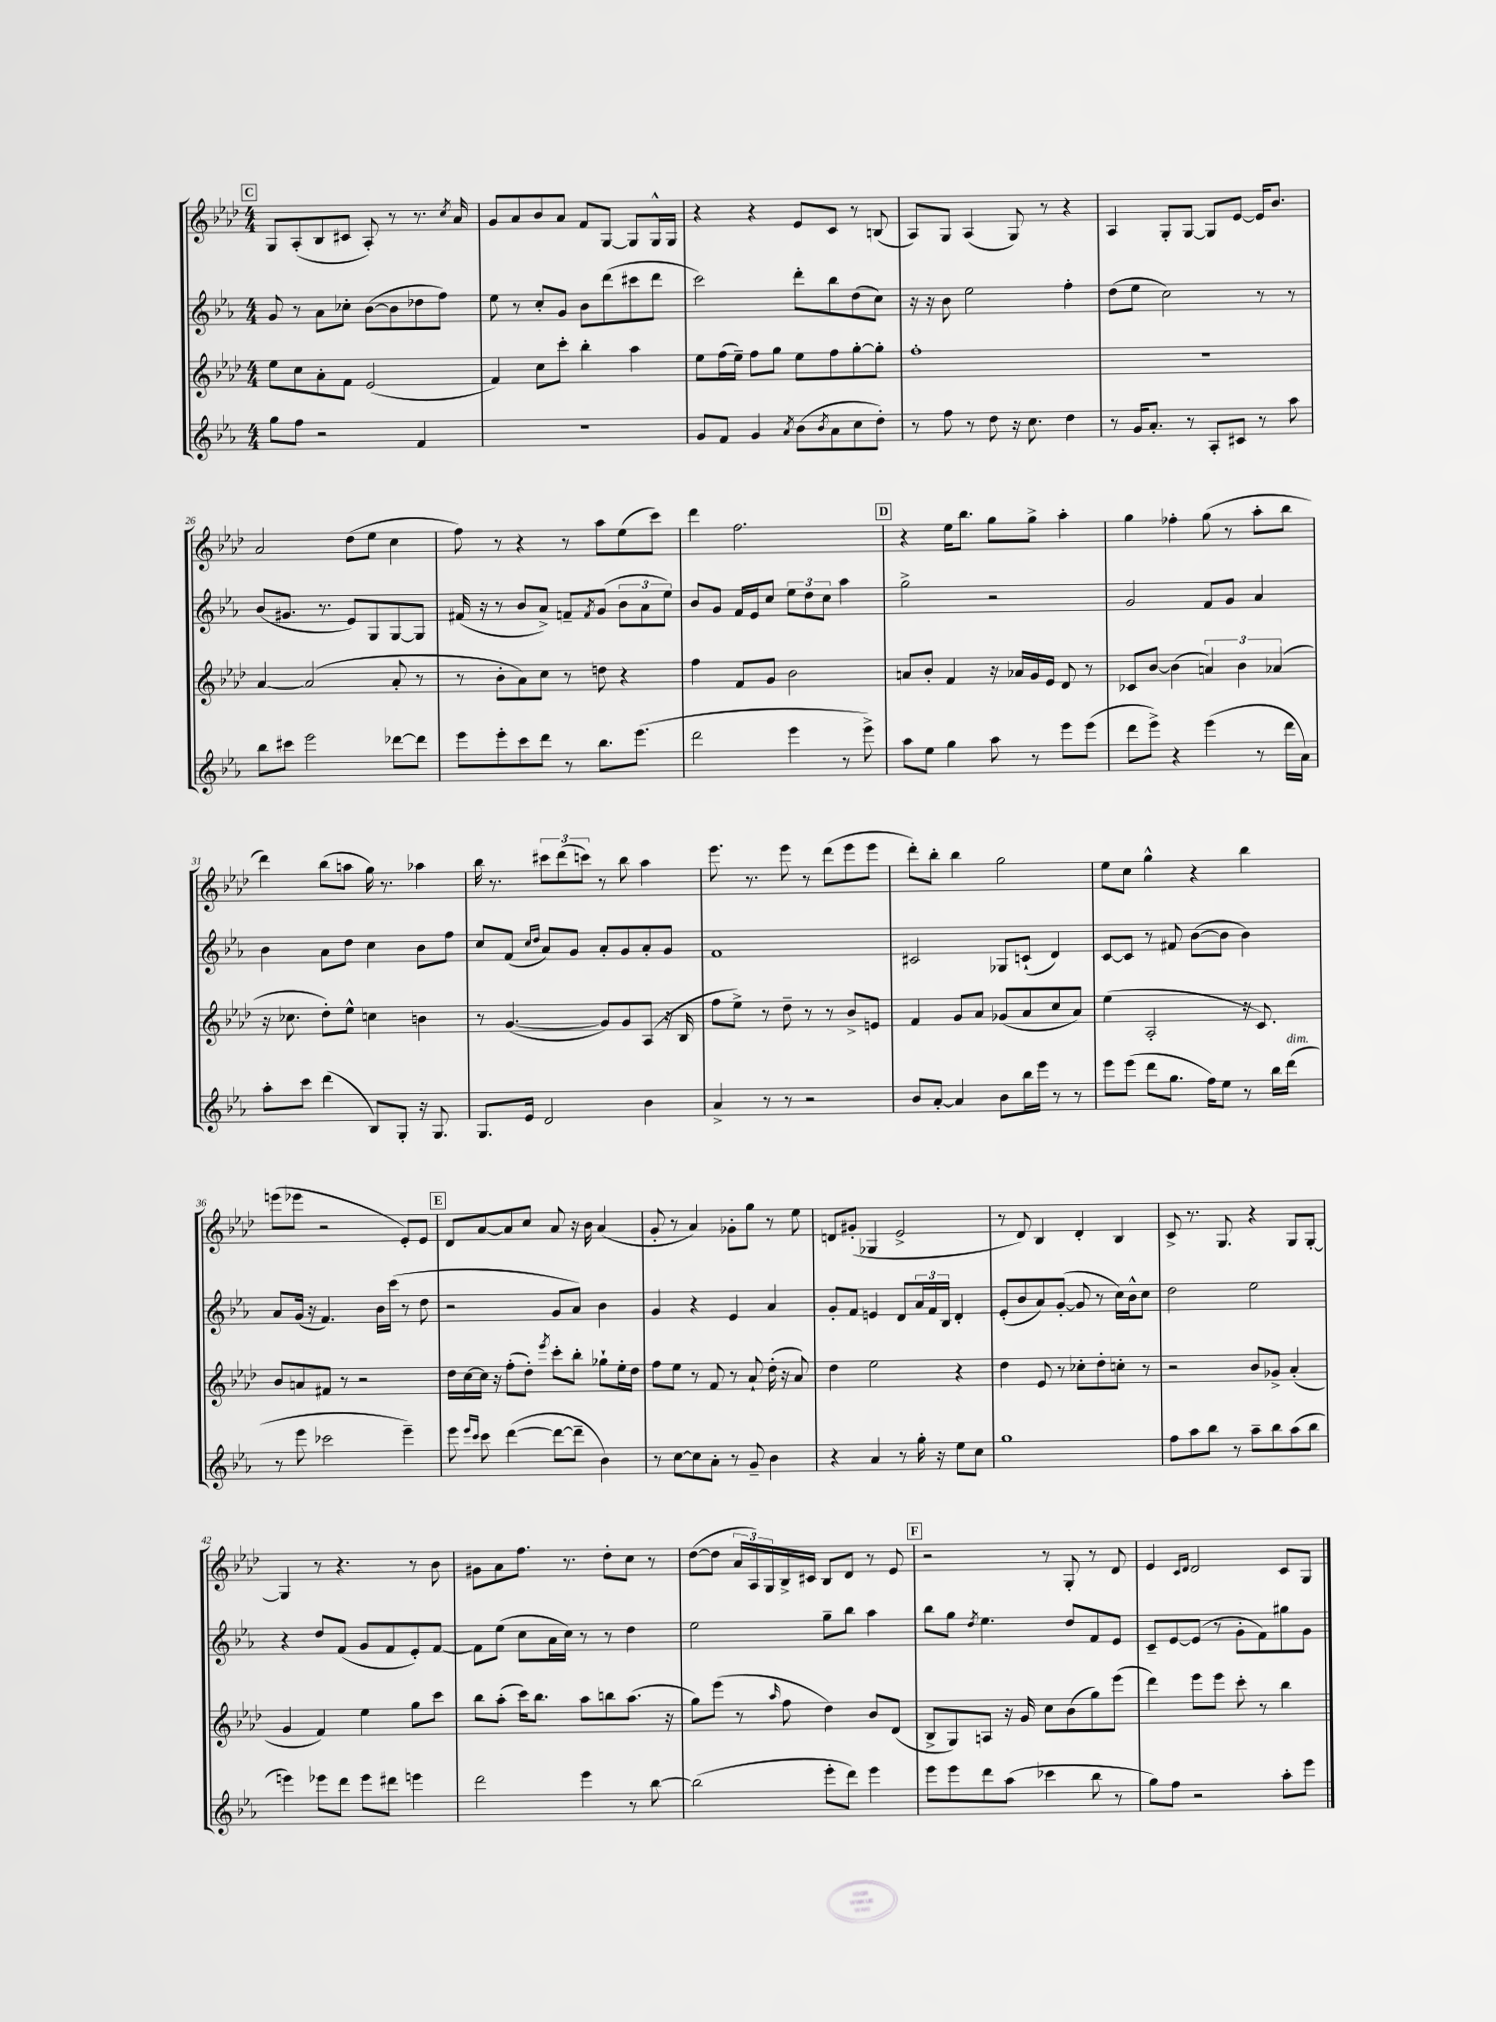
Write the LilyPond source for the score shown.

<<
\new StaffGroup <<
\new Staff = "s0" {
    \clef treble \key aes \major \numericTimeSignature \time 4/4
    \mark \markup { \box "C" } g8 aes8-.( bes8 cis'8 aes8-.) r8 r8. \acciaccatura { c''8 } aes'16 |
    g'8 aes'8 bes'8 aes'8 f'8 g8~ g8 g16-^ g16 |
    r4 r4 ees'8 c'8 r8 b8( |
    aes8) g8 aes4( g8) r8 r4 |
    aes4 g8-. g8~ g8 ees'8~ ees'16 bes'8. |
    aes'2 des''8( ees''8 c''4 |
    f''8) r8 r4 r8 aes''8 ees''8( c'''8) |
    des'''4 f''2. |
    \mark \markup { \box "D" } r4 ees''16 bes''8. g''8 g''8-> aes''4-. |
    g''4 fes''4-. g''8( r8 aes''8-. bes''8 |
    des'''4) bes''8( a''8 g''16) r8. aes''4 |
    bes''16 r8. \tuplet 3/2 { cis'''8 des'''8( c'''8) } r8 bes''8 aes''4 |
    ees'''8. r8. ees'''8 r8 des'''8( ees'''8 ees'''8 |
    des'''8-.) bes''8-. bes''4 g''2 |
    ees''8 c''8 g''4-^ r4 bes''4 |
    e'''8( ees'''8 r2 ees'8-.) ees'8 |
    \mark \markup { \box "E" } des'8 aes'8~ aes'8 c''8 aes'8 r16 bes'16 aes'4( |
    g'8-. r8 aes'4) ges'8-. g''8 r8 ees''8 |
    d'8 gis'8-.( ges4 ees'2-> |
    r8 des'8) bes4 des'4-. bes4 |
    c'8-> r8. g8. r4 g8 g8~-. |
    g4 r8 r4. r8 bes'8 |
    gis'8 aes'8 f''8. r8. des''8-. c''8 r8 |
    des''8~( des''8 \tuplet 3/2 { aes'16 aes16) g16 } bes16-> cis'16 bes8 des'8 r8 ees'8 |
    \mark \markup { \box "F" } r2 r8 g8-. r8 des'8 |
    ees'4 \grace { c'16 des'16 } des'2 c'8 g8 \bar "|." |
}
\new Staff = "s1" {
    \clef treble \key ees \major \numericTimeSignature \time 4/4
    \mark \markup { \box "C" } g'8 r8 aes'8 ces''8-. bes'8~( bes'8 des''8 f''8) |
    ees''8 r8 c''8-. g'8 bes'8 d'''8( cis'''8 d'''8 |
    c'''2) d'''8-. bes''8 d''8( c''8) |
    r16 r16 bes'8 ees''2 f''4-. |
    d''8( ees''8 c''2) r8 r8 |
    bes'8( gis'8. r8. ees'8) g8 g8~ g8 |
    fis'16( r16 r8 bes'8 aes'8->) f'8-- \acciaccatura { f'8 } g'8( \tuplet 3/2 { bes'8 aes'8 ees''8) } |
    bes'8 g'8 f'16 ees'16 c''8 \tuplet 3/2 { ees''8 d''8 c''8 } aes''4 |
    \mark \markup { \box "D" } g''2-> r2 |
    g'2 f'8 g'8 aes'4 |
    bes'4 aes'8 d''8 c''4 bes'8 f''8 |
    c''8 f'8( \grace { c''16 d''16 } aes'8) g'8 aes'8-. g'8 aes'8-. g'8 |
    f'1 |
    cis'2 ges8 c'8-!( d'4) |
    c'8~ c'8 r8 fis'8 bes'8~( bes'8 bes'4) |
    aes'8 g'16( r16 f'4.) bes'16 c'''16( r8 d''8 |
    \mark \markup { \box "E" } r2 g'8 aes'8) bes'4 |
    g'4 r4 ees'4 aes'4 |
    g'8-. f'8 e'4 d'8 \tuplet 3/2 { aes'16 f'16 bes16 } d'4-. |
    ees'8-.( bes'8 aes'8) g'8~-.( g'8 r8 c''16) bes'16-^ c''8 |
    d''2 ees''2 |
    r4 d''8 f'8( g'8 f'8 ees'8-.) f'8~ |
    f'8 ees''8( c''8 aes'16 c''16) r8 r8 d''4 |
    ees''2 g''8-- bes''8 aes''4 |
    \mark \markup { \box "F" } bes''8 g''8 \acciaccatura { d''8 } ees''4. d''8 f'8 ees'8 |
    c'8-- ees'8~ ees'8( r8 g'8-. f'8) gis''8 g'8 \bar "|." |
}
\new Staff = "s2" {
    \clef treble \key aes \major \numericTimeSignature \time 4/4
    \mark \markup { \box "C" } ees''8 c''8 aes'8-. f'8 ees'2( |
    f'4) c''8 c'''8-. bes''4-. aes''4 |
    ees''8 f''16( ees''16--) f''8 g''8 ees''8 f''8 g''8~-. g''8-. |
    f''1-. |
    R1 |
    aes'4~ aes'2( aes'8-. r8 |
    r8 bes'8-. aes'8) c''8 r8 d''8 r4 |
    f''4 f'8 g'8 bes'2 |
    \mark \markup { \box "D" } a'8 bes'8-. f'4 r16 aes'16 g'16 ees'16 des'8 r8 |
    ces'8 bes'8~ bes'4( \tuplet 3/2 { a'4) bes'4 aes'4( } |
    r16 ces''8. des''8-.) ees''8-^ c''4 b'4 |
    r8 g'4.~( g'8) g'8 aes8( r16 bes16 |
    f''8 ees''8->) r8 des''8-- r8 r8 bes'8-> e'8 |
    f'4 g'8 aes'8 ges'8( aes'8 c''8 aes'8) |
    ees''4( aes2-. r16 c'8.) |
    bes'8 a'8 fis'8 r8 r2 |
    \mark \markup { \box "E" } des''16 c''16~ c''16 r16 f''8-.( des''8-.) \acciaccatura { ees'''8 } c'''8-. bes''8-. ges''8-! ees''16-. des''16 |
    f''8 ees''8 r8 f'8 r8 aes'8-! des''16-.( r16 aes'8) |
    des''4 ees''2 r4 |
    des''4 ees'8 r8 ces''8-. des''8-. c''8-. r8 |
    r2 bes'8 ges'8-> aes'4-.( |
    g'4 f'4) ees''4 g''8 c'''8 |
    bes''8 aes''8-.( c'''16) bes''8. aes''8 b''8 aes''8.( r16 |
    g''8) ees'''8( r8 \grace { aes''16 } f''8 des''4) bes'8 des'8( |
    \mark \markup { \box "F" } bes8-> g8) a8 r16 g'16 c''8 bes'8( g''8) ees'''8( |
    des'''4) ees'''8 ees'''8 c'''8-. r8 bes''4 \bar "|." |
}
\new Staff = "s3" {
    \clef treble \key ees \major \numericTimeSignature \time 4/4
    \mark \markup { \box "C" } g''8 f''8 r2 f'4 |
    R1 |
    g'8 f'8 g'4 \acciaccatura { aes'8 } bes'8( \acciaccatura { bes'8 } aes'8 c''8 d''8-.) |
    r8 f''8 r8 d''8 r16 c''8. d''4 |
    r8 g'16 aes'8.-. r8 aes8-. cis'8 r8 aes''8 |
    bes''8 cis'''8 ees'''2 des'''8~ des'''8 |
    ees'''8 ees'''8-. c'''8 d'''8 r8 bes''8. ees'''8.( |
    d'''2 ees'''4 r8 ees'''8->) |
    \mark \markup { \box "D" } aes''8 ees''8 g''4 aes''8 r8 ees'''8 ees'''8( |
    d'''8 ees'''8->) r4 ees'''4( r8 d'''16 aes'16) |
    aes''8-. c'''8 d'''4( bes8) g8-. r16 g8. |
    g8. ees'16 d'2 bes'4 |
    aes'4-> r8 r8 r2 |
    bes'8 aes'8~-. aes'4 bes'8 bes''16 ees'''16 r8 r8 |
    ees'''8 ees'''8( d'''8 g''8. f''16) ees''8 r8 bes''16 d'''16^\markup { \italic "dim." }( |
    r8 ees'''8 ces'''2 ees'''4--) |
    \mark \markup { \box "E" } ees'''8 \grace { ees'''16 c'''16 } c'''8 d'''4~( d'''8~ d'''8-- bes'4) |
    r8 c''8~ c''8 aes'8-. r8 g'8-- bes'4 |
    r4 aes'4 r8 g''16-. r16 ees''8 c''8 |
    g''1 |
    f''8 aes''8 bes''8 r8 aes''8-- bes''8 aes''8( bes''8 |
    e'''4) ees'''8 d'''8 ees'''8 dis'''8 e'''4 |
    d'''2 ees'''4 r8 bes''8~ |
    bes''2( ees'''8-. d'''8) ees'''4 |
    \mark \markup { \box "F" } ees'''8 ees'''8 d'''8 aes''8( ces'''4 bes''8 r8 |
    g''8) f''8 r2 aes''8-. ees'''8 \bar "|." |
}
>>
>>
\layout { \context { \Score currentBarNumber = #21 } }
